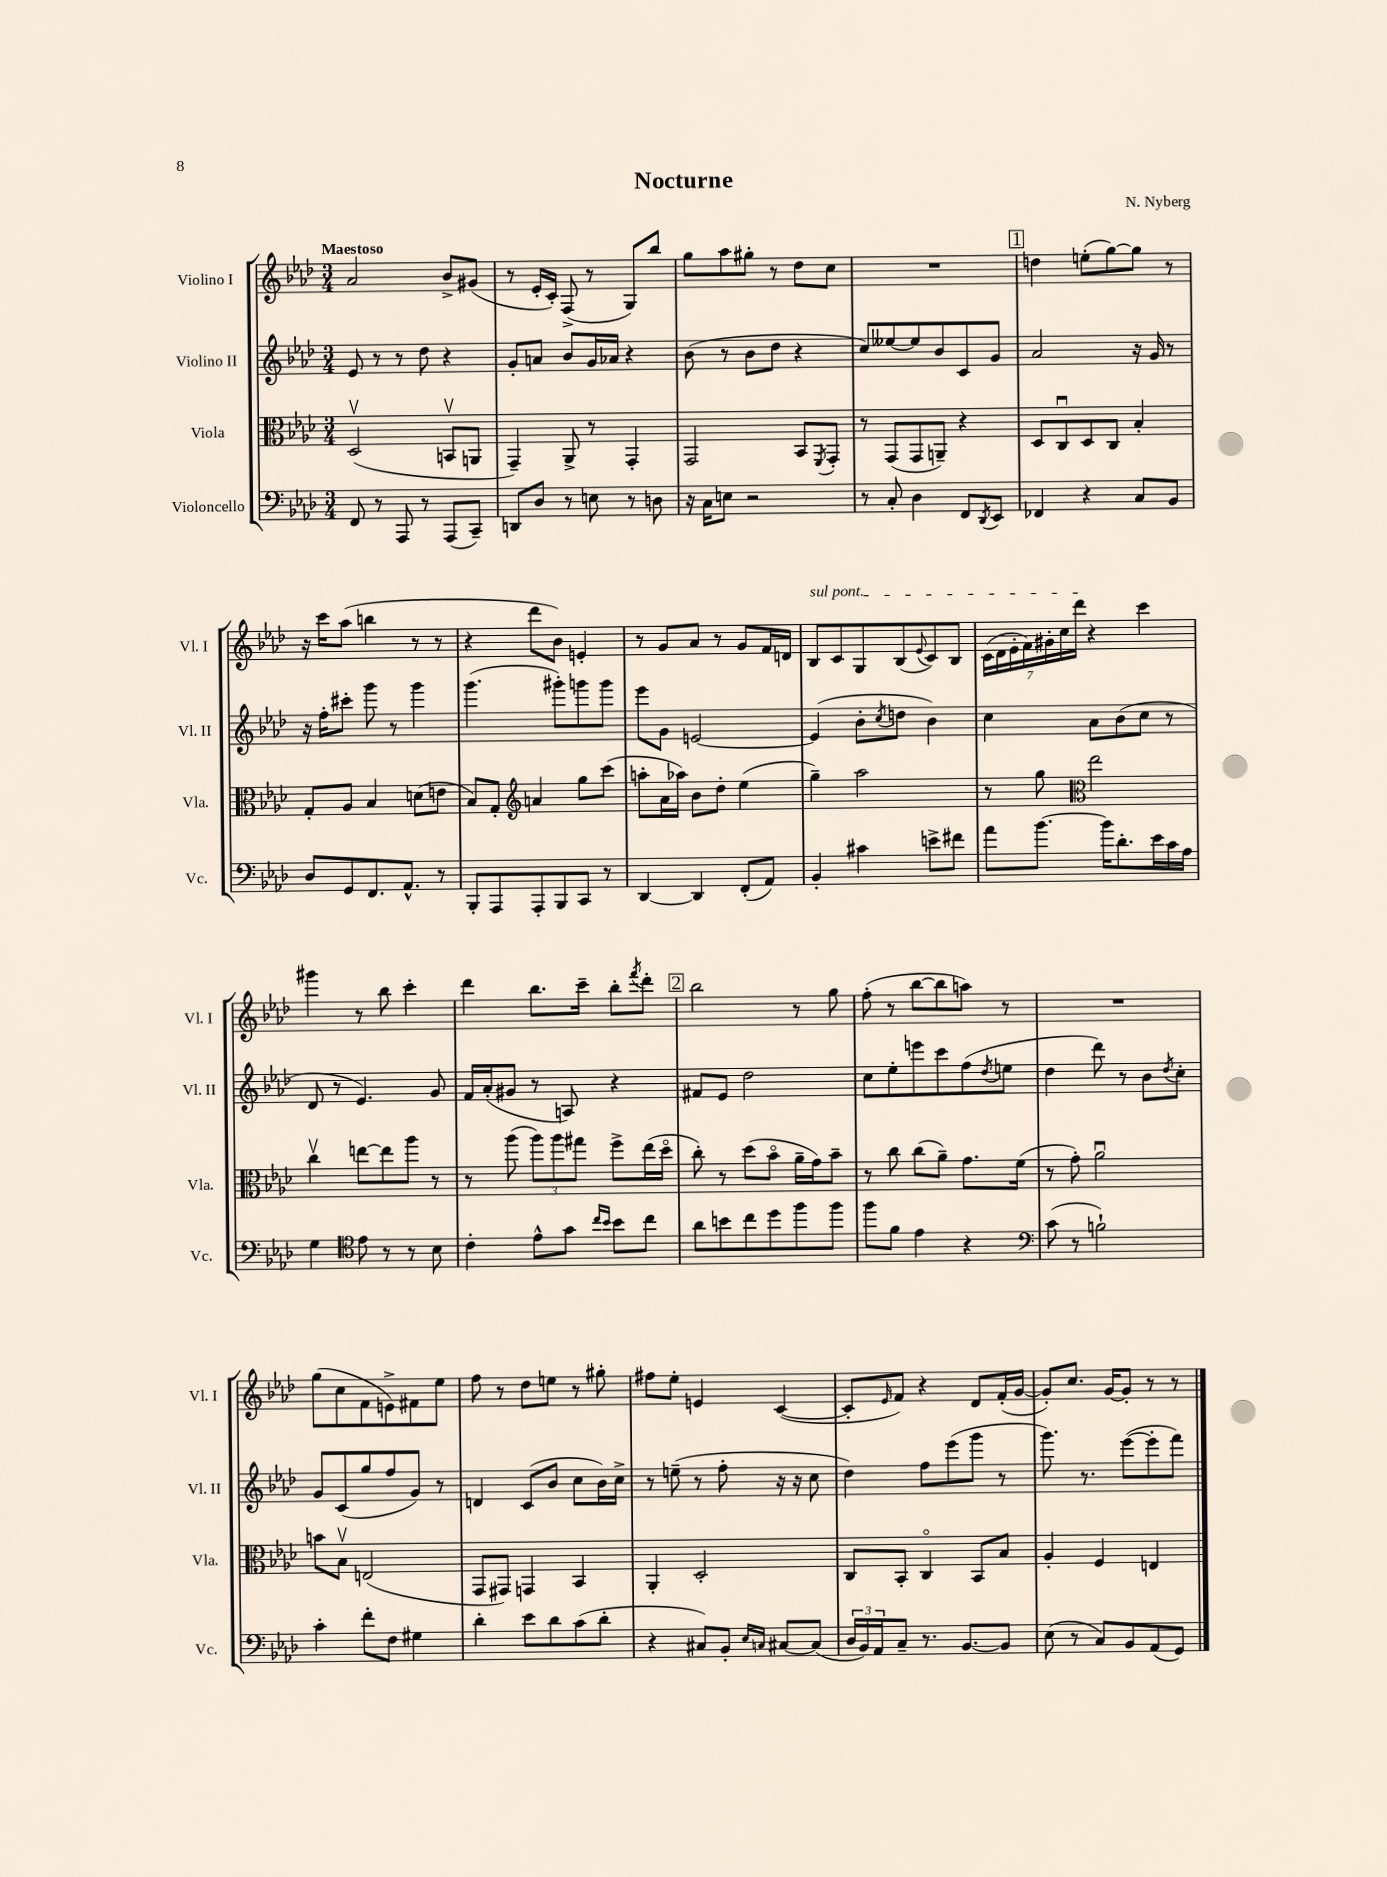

**kern	**kern	**kern	**kern
*part4	*part3	*part2	*part1
*staff4	*staff3	*staff2	*staff1
*I"Violoncello	*I"Viola	*I"Violino II	*I"Violino I
*I'Vc.	*I'Vla.	*I'Vl. II	*I'Vl. I
*clefF4	*clefC3	*clefG2	*clefG2
*k[b-e-a-d-]	*k[b-e-a-d-]	*k[b-e-a-d-]	*k[b-e-a-d-]
*M3/4	*M3/4	*M3/4	*M3/4
=1	=1	=1	=1
!	!	!	!LO:TX:a:B:t=Maestoso
8FF/	(2D-v/	8e-/	2a-/
8r	.	8r	.
8AAA-/	.	8r	.
8r	.	8dd-\	.
(8AAA-/L	8BBnv/L	4r	8b-^/L
8CC~/J)	8AAn/J	.	(8g#X/J
=2	=2	=2	=2
8DDn/L	4GG~/)	8g'/L	8r
8D-/J	.	8an/J	16e-'/LL
.	.	.	16c'/JJ)
8r	8AA-^/	8b-/L	(8F^/
8En\	8r	16g/L	8r
.	.	16a-X/JJ	.
8r	4GG'/	4r	8G/L)
8Dn\	.	.	8bb-/J
=3	=3	=3	=3
16r	2GG/	(8b-\	8gg\L
16C\KL	.	.	.
8En\J	.	8r	8aa-\
2r	.	8b-\L	8gg#X'\J
.	.	8dd-\J	8r
.	8BB-/L	4r	8dd-\L
.	8qFF/	.	.
.	8GG'/J	.	8cc\J
=4	=4	=4	=4
8r	8r	8cc/L)	2.r
8C'/	(8GG/L	[8ee--X/	.
4D-\	8GG/	8ee--/]	.
.	8AAn~/J)	8b-/	.
8FF/L	4r	8c/	.
8qDD-/	.	.	.
8EE-/J	.	8g/J	.
!!LO:REH:place=s1:t=1
=5	=5	=5	=5
4FF-X/	8D-/L	2a-/	4ddn\
.	8Cu/	.	.
4r	8D-/	.	(8een'\L
.	8C/J	.	[8gg\)
8C/L	4B-'/	16r	8gg\J]
.	.	16g/	.
8BB-/J	.	8r	8r
!!LO:LB:g=z
=6	=6	=6	=6
8D-/L	8G'/L	16r	16r
.	.	16ff'\KL	16ccc\KL
8GG/	8A-/J	8ccc#X'\J	(8aa-\J
8.FF/	4B-/	8ggg\	4bbn\
.	.	8r	.
8.AA-^^/J	.	.	.
.	(8dn\L	4ggg\	8r
8r	8en\J	.	8r
=7	=7	=7	=7
8BBB-'/L	8B-/L)	(4.ggg\	4r
8AAA-/	8G'/J	.	.
*	*clefG2	*	*
8AAA-'/	4an/	.	8ddd-\L
8BBB-/	.	8ggg#X'\L)	8b-\J)
8CC/J	8gg\L	8gggn\	4en'/
8r	(8ccc\J	8ggg\J	.
=8	=8	=8	=8
[4DD-/	8aan'\L	8eee-\L	8r
.	16a-\L	8g\J	8g/L
.	16aa-X\JJ)	.	.
4DD-/]	8b-\L	[2en/	8a-/J
.	8dd-'\J	.	8r
(8FF'/L	(4ee-\	.	8g/L
8AA-/J)	.	.	16f/L
.	.	.	16dn/JJ
=9	=9	=9	=9
!	!	!	!LO:TX:a:i:t=sul pont.
4BB-'/	4gg~\)	(4e/]	8B-/L
.	.	.	8c/
4c#X\	2aa-\	8b-'\L	8G/
.	.	8qcc/	.
.	.	8ddn\J	(8B-/
.	.	.	8qqe-/
8en^\L	.	4b-\)	8c/)
8f#X\J	.	.	8B-/J
=10	=10	=10	=10
8a-\L	8r	4cc\	(28c\LL
.	.	.	28d-\
.	.	.	28e-'\
.	.	.	28f\)
[8.b-\J	8gg\	.	.
.	.	.	28g#X'\
.	.	.	28cc\
.	.	.	28ddd-\JJ
*	*clefC3	*	*
.	2ee-\	8a-\L	4r
16b-\KL]	.	.	.
8.d-'\	.	(8b-\	.
.	.	8cc\J	4ccc\
16e-\L	.	.	.
16c\	.	8r	.
16A-\JJ	.	.	.
!!LO:LB:g=z
=11	=11	=11	=11
4G\	4ccv\	8d-/	4ggg#X\
.	.	8r	.
*clefC4	*	*	*
8e-\	[8een\L	4.e-/)	8r
8r	8ee\]	.	8bb-\
8r	8aa-\J	.	4ccc'\
8B-\	8r	8g/	.
=12	=12	=12	=12
4c'\	8r	16f/LL	4ddd-\
.	.	(16a-'/J	.
.	(8aa-\	8g#X/J	.
8e-^^\L	12aa-\L)	8r	8.bb-\L
.	12aa-\	.	.
8g\J	.	8An/)	.
.	12gg#X\J	.	.
.	.	.	16ccc~\Jk
16qqcc/LL	.	.	.
16qqb-/JJ	.	.	.
8b-\L	8ff^\L	4r	8bb-'\L
.	.	.	8qfff/
8cc\J	(16ee-\L	.	8ddd-'\J
.	16dd-\JJ	.	.
!!LO:REH:place=s1:t=2
=13	=13	=13	=13
8a-\L	8cc'\)	8f#X/L	2bb-\
8bn\	8r	8e-/J	.
8cc\	(8dd-\L	2dd-\	.
8dd-\	8b-\J	.	.
8ff\	16a-~\LL	.	8r
.	16g\J)	.	.
8ff\J	8b-~\J	.	8gg\
=14	=14	=14	=14
8ff\L	8r	8cc\L	(8ff'\
8f\J	8cc\	8ee-'\	8r
4e-\	(8cc\L	8eeen\	[8bb-\L
.	8a-~\J)	8ccc\	8bb-\]
4r	8.g\L	(8ff\	8aan\J)
.	.	8qdd-/	.
.	.	8een\J	8r
.	(16f\Jk	.	.
=15	=15	=15	=15
*clefF4	*	*	*
(8c\	8r	4dd-\	2.r
8r	8g'\)	.	.
2Bn`\)	2a-u\	8ddd-\)	.
.	.	8r	.
.	.	8b-\L	.
.	.	8qdd-/	.
.	.	8cc'\J	.
!!LO:LB:g=z
=16	=16	=16	=16
4c'\	8bn\L	8g/L	(8gg\L
.	8B-v\J	(8c/	8cc\
8f'\L	(2En/	8gg/	8f\
8F\J	.	8ff/	8en^\)
4G#X\	.	8g/J)	8f#X\
.	.	8r	8ee-\J
=17	=17	=17	=17
4d-'\	8GG/L	4dn/	8ff\
.	8GG#X/J)	.	8r
8e-\L	4GGn/	(8c/L	8dd-\L
8d-\	.	8b-/J	8een\J
(8c\	4BB-/	8cc\L	8r
8d-'\J	.	16b-\L)	8gg#X'\
.	.	16cc^\JJ	.
=18	=18	=18	=18
4r	4AA-'/	8r	8ff#X\L
.	.	(8een~\	8ee-'\J
8C#X/L)	2D-'/	8r	4en/
8BB-'/J	.	8ff'\	.
16qqE-/LL	.	.	.
16qqCn/JJ	.	.	.
[8C#X/L	.	16r	([4c/
.	.	16r	.
(8C#/J]	.	8cc\	.
=19	=19	=19	=19
24D-/LL	8C/L	4dd-\)	8c'/L]
24BB-/)	.	.	.
24AA-/J	.	.	.
.	.	.	16qqe-/
8C~/J	8BB-'/J	.	8f/J)
8.r	4C/	8ff\L	4r
.	.	(8eee-\	.
[8.BB-/L	.	.	.
.	8BB-/L	8ggg\J	8d-/L
8BB-/J]	8B-/J	8r	(16f'/L
.	.	.	[16g/JJ
=20	=20	=20	=20
(8E-\	4A-'/	8.ggg\)	8g'/L])
8r	.	.	8.cc/J
.	.	8.r	.
8C/L)	4F/	.	.
.	.	.	[16g/KL
8BB-/	.	([8eee-\L	8g'/J]
(8AA-/	4En/	8eee-'\]	8r
8GG/J)	.	8fff\J)	8r
==	==	==	==
*-	*-	*-	*-
